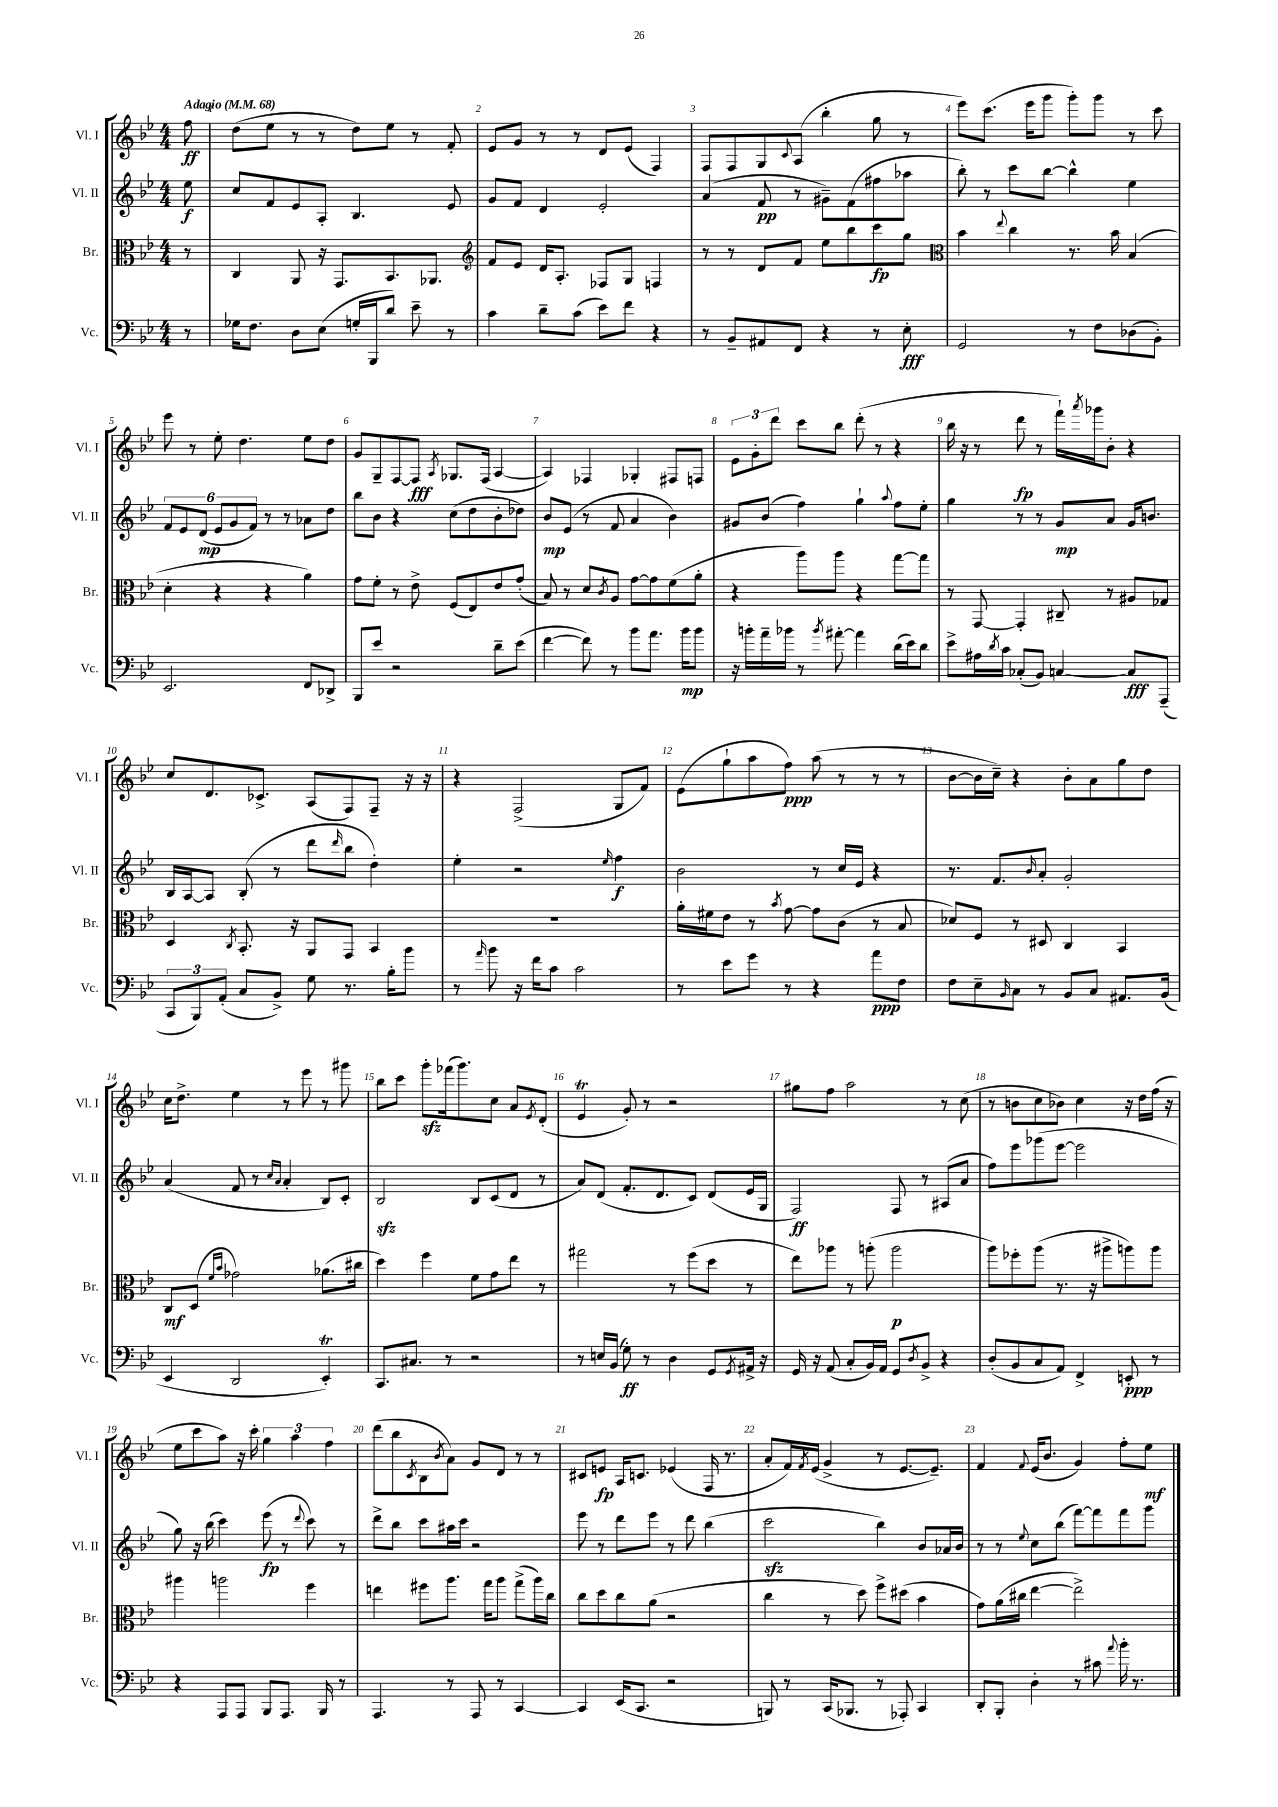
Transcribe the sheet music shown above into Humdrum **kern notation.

**kern	**dynam	**kern	**dynam	**kern	**dynam	**kern	**dynam
*part4	*part4	*part3	*part3	*part2	*part2	*part1	*part1
*staff4	*staff4	*staff3	*staff3	*staff2	*staff2	*staff1	*staff1
*I"Vc.	*	*I"Br.	*	*I"Vl. II	*	*I"Vl. I	*
*I'Vc.	*	*I'Br.	*	*I'Vl. II	*	*I'Vl. I	*
*clefF4	*	*clefC3	*	*clefG2	*	*clefG2	*
*k[b-e-]	*	*k[b-e-]	*	*k[b-e-]	*	*k[b-e-]	*
*M4/4	*	*M4/4	*	*M4/4	*	*M4/4	*
*MM68	*	*MM68	*	*MM68	*	*MM68	*
=	=	=	=	=	=	=	=
!	!	!	!	!	!	!LO:TX:a:B:t=Adagio	!
8r	.	8r	.	8ee-\	f	8ff\	ff
=1	=1	=1	=1	=1	=1	=1	=1
16G-X\KL	.	4C/	.	8cc/L	.	(8dd\L	.
8.F\J	.	.	.	.	.	.	.
.	.	.	.	8f/	.	8ee-\J	.
8D\L	.	8AA/	.	8e-/	.	8r	.
(8E-\J	.	16r	.	8A'/J	.	8r	.
.	.	8.GG/L	.	.	.	.	.
16Gn'/LL	.	.	.	4.B-/	.	8dd\L)	.
16BBB-/J	.	.	.	.	.	.	.
8d/J)	.	8.BB-/	.	.	.	8ee-\J	.
8e-~\	.	.	.	.	.	8r	.
.	.	8.AA-X/J	.	.	.	.	.
8r	.	.	.	8e-/	.	8f'/	.
=2	=2	=2	=2	=2	=2	=2	=2
*	*	*clefG2	*	*	*	*	*
4c\	.	8f/L	.	8g/L	.	8e-/L	.
.	.	8e-/J	.	8f/J	.	8g/J	.
8d~\L	.	16d/KL	.	4d/	.	8r	.
.	.	8.A'/J	.	.	.	.	.
(8c\J	.	.	.	.	.	8r	.
8e-\L)	.	8F-X/L	.	2e-'/	.	8d/L	.
8f\J	.	8G/J	.	.	.	(8e-/J	.
4r	.	4Fn/	.	.	.	4F/)	.
=3	=3	=3	=3	=3	=3	=3	=3
8r	.	8r	.	(4a/	.	8F/L	.
8BB-~/L	.	8r	.	.	.	8F/	.
8AA#X/	.	8d/L	.	8f/	pp	8G/	.
.	.	.	.	.	.	8qqc/	.
8FF/J	.	8f/J	.	8r	.	(8A/J	.
4r	.	8ee-\L	.	8g#X~\L)	.	4bb-'\	.
.	.	8bb-\	.	(8f\	.	.	.
8r	.	8ccc\	fp	8ff#X\	.	8gg\	.
8E-'\	fff	8gg\J	.	8aa-X\J	.	8r	.
=4	=4	=4	=4	=4	=4	=4	=4
*	*	*clefC3	*	*	*	*	*
2GG/	.	4b-\	.	8bb-'\)	.	8eee-\L)	.
.	.	.	.	8r	.	(8.ccc\J	.
.	.	8qqee-/	.	.	.	.	.
.	.	4cc\	.	8ccc\L	.	.	.
.	.	.	.	.	.	16eee-\KL	.
.	.	.	.	[8bb-\J	.	8ggg\J	.
8r	.	8.r	.	4bb-^^\]	.	8ggg'\L)	.
8F\L	.	.	.	.	.	8ggg\J	.
.	.	16b-\	.	.	.	.	.
(8D-X\	.	(4B-/	.	4ee-\	.	8r	.
8BB-'\J)	.	.	.	.	.	8ccc\	.
!!LO:LB:g=z
=5	=5	=5	=5	=5	=5	=5	=5
2.EE-/	.	4d'\	.	12f/L	.	8eee-\	.
.	.	.	.	12e-/	.	.	.
.	.	.	.	.	.	8r	.
.	.	.	.	(12d/J	mp	.	.
.	.	4r	.	12e-/L	.	8ee-'\	.
.	.	.	.	12g/	.	.	.
.	.	.	.	.	.	4.dd\	.
.	.	.	.	12f/J)	.	.	.
.	.	4r	.	8r	.	.	.
.	.	.	.	8r	.	.	.
8FF/L	.	4a\)	.	8a-X\L	.	8ee-\L	.
8DD-X^/J	.	.	.	8dd\J	.	8dd\J	.
=6	=6	=6	=6	=6	=6	=6	=6
8BBB-/L	.	8g\L	.	8bb-\L	.	8g/L	.
8e-/J	.	8f'\J	.	8b-\J	.	8G~/	.
2r	.	8r	.	4r	.	[8F/	.
.	.	8e-^\	.	.	.	8F/J]	fff
.	.	.	.	.	.	8qA/	.
.	.	(8F/L	.	(8cc\L	.	8.G-X/L	.
.	.	8E-/)	.	8dd\	.	.	.
.	.	.	.	.	.	(16F/Jk	.
8d~\L	.	8e-/	.	8b-'\	.	[4A/	.
(8e-\J	.	(8g'/J	.	8dd-X\J)	.	.	.
=7	=7	=7	=7	=7	=7	=7	=7
[4f\	.	8B-/)	.	8b-/L	mp	4A/])	.
.	.	8r	.	(8e-/J	.	.	.
8f\])	.	8d/L	.	8r	.	4F-X/	.
.	.	8qc/	.	.	.	.	.
8r	.	8A/J	.	8f/	.	.	.
8b-\L	.	[8g\L	.	4a/	.	4G-X'/	.
8.a\J	.	8g\]	.	.	.	.	.
.	.	(8f\	.	4b-\)	.	8F#X/L	.
16b-\KL	mp	.	.	.	.	.	.
8b-\J	.	8a'\J	.	.	.	8Fn/J	.
=8	=8	=8	=8	=8	=8	=8	=8
16r	.	4r	.	8g#X/L	.	12e-\L	.
16bn'\LL	.	.	.	.	.	.	.
.	.	.	.	.	.	12g'\	.
16a~\	.	.	.	(8b-/J	.	.	.
.	.	.	.	.	.	12ddd\J	.
16b-X\JJ	.	.	.	.	.	.	.
8r	.	8aa\L)	.	4ff\)	.	8ccc\L	.
8qb-/	.	.	.	.	.	.	.
[8a#X'\	.	8aa\J	.	.	.	8bb-\J	.
4a#\]	.	4r	.	4gg`\	.	(8ddd'\	.
.	.	.	.	.	.	8r	.
.	.	.	.	8qqaa/	.	.	.
(16d\LL	.	[8gg\L	.	8ff\L	.	4r	.
16e-\J)	.	.	.	.	.	.	.
8d\J	.	8gg\J]	.	8ee-'\J	.	.	.
=9	=9	=9	=9	=9	=9	=9	=9
8e-^\L	.	8r	.	4gg\	.	16bb-\	.
.	.	.	.	.	.	16r	.
16A#X\L	.	[8GG/	.	.	.	8r	.
8qd/	.	.	.	.	.	.	.
16c\JJ	.	.	.	.	.	.	.
(8C-X'/L	.	4GG'/]	.	8r	.	8ddd\	fp
8BB-/J)	.	.	.	8r	.	8r	.
[4Cn/	.	8C#X~/	.	8g/L	mp	16fff`\LL)	.
.	.	.	.	.	.	8qaaa/	.
.	.	.	.	.	.	16ggg-X\J	.
.	.	8r	.	8a/J	.	8b-'\J	.
8C/L]	fff	8A#X/L	.	16g/KL	.	4r	.
.	.	.	.	8.bn/J	.	.	.
(8AAA~/J	.	8G-X/J	.	.	.	.	.
!!LO:LB:g=z
=10	=10	=10	=10	=10	=10	=10	=10
12CC/L	.	4D/	.	16B-/LL	.	8cc/L	.
.	.	.	.	[16A/J	.	.	.
12BBB-/)	.	.	.	.	.	.	.
.	.	.	.	8A/J]	.	8.d/	.
(12AA'/J	.	.	.	.	.	.	.
.	.	8qC/	.	.	.	.	.
8C/L	.	8.BB-'/	.	(8B-'/	.	.	.
.	.	.	.	.	.	8.c-X^/J	.
8BB-^/J)	.	.	.	8r	.	.	.
.	.	16r	.	.	.	.	.
8G\	.	8AA/L	.	8ddd\L	.	(8A/L	.
.	.	.	.	16qqddd/	.	.	.
8.r	.	8GG/J	.	8bb-\J	.	8F/)	.
.	.	4BB-/	.	4dd'\)	.	8F~/J	.
16B-'\KL	.	.	.	.	.	.	.
8b-\J	.	.	.	.	.	16r	.
.	.	.	.	.	.	16r	.
=11	=11	=11	=11	=11	=11	=11	=11
8r	.	1r	.	4ee-'\	.	4r	.
16qqa/	.	.	.	.	.	.	.
8b-\	.	.	.	.	.	.	.
16r	.	.	.	2r	.	(2F^/	.
16f\KL	.	.	.	.	.	.	.
8c\J	.	.	.	.	.	.	.
2c\	.	.	.	.	.	.	.
.	.	.	.	16qqee-/	.	.	.
.	.	.	.	4ff\	f	8G/L	.
.	.	.	.	.	.	8f/J)	.
=12	=12	=12	=12	=12	=12	=12	=12
8r	.	16a'\LL	.	2b-\	.	(8e-\L	.
.	.	16f#X\J	.	.	.	.	.
8e-\L	.	8e-\J	.	.	.	8gg`\	.
8g\J	.	8r	.	.	.	8aa\	.
.	.	8qb-/	.	.	.	.	.
8r	.	[8g\	.	.	.	8ff\J)	ppp
4r	.	8g\L]	.	8r	.	(8aa\	.
.	.	(8c\J	.	16cc/LL	.	8r	.
.	.	.	.	16e-/JJ	.	.	.
8a\L	ppp	8r	.	4r	.	8r	.
8F\J	.	8B-/	.	.	.	8r	.
=13	=13	=13	=13	=13	=13	=13	=13
8F\L	.	8d-X/L)	.	8.r	.	[8b-\L	.
8E-~\	.	8F/J	.	.	.	16b-\L]	.
.	.	.	.	8.f/L	.	16cc~\JJ)	.
16qqBB-/	.	.	.	.	.	.	.
8C\J	.	8r	.	.	.	4r	.
.	.	.	.	16qqb-/	.	.	.
8r	.	8D#X/	.	8a'/J	.	.	.
8BB-/L	.	4C/	.	2g'/	.	8b-'\L	.
8C/J	.	.	.	.	.	8a\	.
8.AA#X/L	.	4BB-/	.	.	.	8gg\	.
.	.	.	.	.	.	8dd\J	.
(16BB-/Jk	.	.	.	.	.	.	.
!!LO:LB:g=z
=14	=14	=14	=14	=14	=14	=14	=14
4EE-/	.	8C/L	mf	(4a/	.	16cc\KL	.
.	.	.	.	.	.	8.dd^\J	.
.	.	(8D/J	.	.	.	.	.
.	.	16qqf/LL	.	.	.	.	.
.	.	16qqb-/JJ	.	.	.	.	.
2DD/	.	2g-X\)	.	8f/	.	4ee-\	.
.	.	.	.	8r	.	.	.
.	.	.	.	16qqcc/LL	.	.	.
.	.	.	.	16qqa/JJ	.	.	.
.	.	.	.	4a'/	.	8r	.
.	.	.	.	.	.	8eee-\	.
4EE-T'/)	.	(8.a-X\L	.	8B-/L)	.	8r	.
.	.	.	.	8c'/J	.	8ggg#X\	.
.	.	16cc#X\Jk	.	.	.	.	.
=15	=15	=15	=15	=15	=15	=15	=15
8.CC/L	.	4dd\)	.	2B-zz/	.	8bb-\L	.
.	.	.	.	.	.	8ccc\J	.
8.C#X/J	.	.	.	.	.	.	.
.	.	4ff\	.	.	.	8gggzz'\L	.
8r	.	.	.	.	.	(16fff-X\k	.
.	.	.	.	.	.	8.ggg\)	.
2r	.	8f\L	.	8B-/L	.	.	.
.	.	8g\	.	(8c/	.	8cc\J	.
.	.	8ee-\J	.	8d/J	.	8a/L	.
.	.	.	.	.	.	8qe-/	.
.	.	8r	.	8r	.	(8d'/J	.
=16	=16	=16	=16	=16	=16	=16	=16
8r	.	2gg#X\	.	8a/L)	.	4e-T/	.
16En/LL	.	.	.	(8d/J	.	.	.
(16BB-/JJ	.	.	.	.	.	.	.
8G'\)	ff	.	.	8.f'/L	.	8g'/)	.
8r	.	.	.	.	.	8r	.
.	.	.	.	8.d/	.	.	.
4D\	.	8r	.	.	.	2r	.
.	.	(8ff\L	.	8c/J)	.	.	.
8GG/L	.	8dd\J	.	(8d/L	.	.	.
8qGG/	.	.	.	.	.	.	.
16AA#X^/Jk	.	8r	.	16e-/L	.	.	.
16r	.	.	.	16G/JJ	.	.	.
=17	=17	=17	=17	=17	=17	=17	=17
16GG/	.	8ee-\L)	.	2F/)	ff	8gg#X\L	.
16r	.	.	.	.	.	.	.
(8AA/	.	8aa-X\J	.	.	.	8ff\J	.
8C'/L	.	8r	.	.	.	2aa\	.
16BB-/L)	.	(8aan'\	.	.	.	.	.
16AA/JJ	.	.	.	.	.	.	.
8GG/L	.	2aa\	p	8F/	.	.	.
8qD/	.	.	.	.	.	.	.
8BB-^/J	.	.	.	8r	.	.	.
4r	.	.	.	(8A#X/L	.	8r	.
.	.	.	.	8a/J	.	(8cc\	.
=18	=18	=18	=18	=18	=18	=18	=18
(8D'/L	.	8aa\L)	.	8ff\L)	.	8r	.
8BB-/	.	8ff-X'\	.	8eee-\	.	8bn\L	.
8C/	.	(8aa\J	.	(8ggg-X\	.	8cc\	.
8AA/J)	.	8.r	.	[8eee-\J	.	8b-X\J)	.
4FF^/	.	.	.	2eee-\]	.	4cc\	.
.	.	16r	.	.	.	.	.
.	.	8aa#X^\L	.	.	.	.	.
8EEn'/	ppp	8aan\)	.	.	.	16r	.
.	.	.	.	.	.	16dd\LL	.
8r	.	8aa\J	.	.	.	(16ff\JJ	.
.	.	.	.	.	.	16r	.
!!LO:LB:g=z
=19	=19	=19	=19	=19	=19	=19	=19
4r	.	4aa#X\	.	8gg\)	.	8ee-\L	.
.	.	.	.	16r	.	8ccc\	.
.	.	.	.	(16bb-\	.	.	.
8AAA/L	.	2aan\	.	4ccc\)	.	8aa\J)	.
8AAA/J	.	.	.	.	.	16r	.
.	.	.	.	.	.	16ccc'\	.
8BBB-/L	.	.	.	(8eee-\	fp	6gg\	.
8.AAA/J	.	.	.	8r	.	.	.
.	.	.	.	.	.	6aa\	.
.	.	.	.	8qqddd/	.	.	.
.	.	4ff\	.	8ccc\)	.	.	.
16BBB-/	.	.	.	.	.	.	.
.	.	.	.	.	.	6ff\	.
8r	.	.	.	8r	.	.	.
=20	=20	=20	=20	=20	=20	=20	=20
4.AAA/	.	4een\	.	8ddd^\L	.	(8ddd\L	.
.	.	.	.	8bb-\J	.	8bb-\	.
.	.	.	.	.	.	8qc/	.
.	.	8ff#X\L	.	8ccc\L	.	8B-\	.
.	.	.	.	.	.	8qb-/	.
8r	.	8.aa\J	.	16aa#X\L	.	8a\J)	.
.	.	.	.	16ccc\JJ	.	.	.
8AAA/	.	.	.	2r	.	8g/L	.
.	.	16gg\KL	.	.	.	.	.
8r	.	8aa\J	.	.	.	8d/J	.
[4CC/	.	(8gg^\L	.	.	.	8r	.
.	.	16aa\L)	.	.	.	8r	.
.	.	16cc\JJ	.	.	.	.	.
=21	=21	=21	=21	=21	=21	=21	=21
4CC/]	.	8cc\L	.	8eee-\	.	8c#X/L	.
.	.	8dd\	.	8r	.	8en/J	fp
(16EE-/KL	.	8cc\	.	8ddd\L	.	16A/KL	.
8.CC/J	.	.	.	.	.	8.cn/J	.
.	.	(8a\J	.	8eee-\J	.	.	.
2r	.	2r	.	8r	.	(4e-X/	.
.	.	.	.	8ddd\	.	.	.
.	.	.	.	(4bb-\	.	16F/	.
.	.	.	.	.	.	8.r	.
=22	=22	=22	=22	=22	=22	=22	=22
8BBBn/)	.	4cc\	.	2ccczz\	.	8a'/L	.
8r	.	.	.	.	.	16f/L)	.
.	.	.	.	.	.	8qf/	.
.	.	.	.	.	.	(16e-/JJ	.
(16CC/KL	.	8r	.	.	.	4g^/	.
8.BBB-X/J	.	.	.	.	.	.	.
.	.	8dd\)	.	.	.	.	.
8r	.	8ff^\L	.	4bb-\)	.	8r	.
8AAA-X'/)	.	(8dd#X\J	.	.	.	[8.e-/L	.
4CC/	.	4b-\	.	8b-/L	.	.	.
.	.	.	.	.	.	8.e-~/J])	.
.	.	.	.	16a-X/L	.	.	.
.	.	.	.	16b-/JJ	.	.	.
=23	=23	=23	=23	=23	=23	=23	=23
8DD'/L	.	8g\L)	.	8r	.	4f/	.
8BBB-'/J	.	(16a\L	.	8r	.	.	.
.	.	16cc#X\JJ	.	.	.	.	.
.	.	.	.	8qqee-/	.	8qqf/	.
4D'\	.	[4ee-\	.	8cc\L	.	(16e-/KL	.
.	.	.	.	.	.	8.b-/J	.
.	.	.	.	(8bb-\J	.	.	.
8r	.	2ee-^\])	.	[8fff\L)	.	4g/)	.
8c#X\	.	.	.	8fff\]	.	.	.
8qqa/	.	.	.	.	.	.	.
16b-'\	.	.	.	8fff\	.	8ff'\L	.
8.r	.	.	.	.	.	.	.
.	.	.	.	8ggg\J	.	8ee-\J	mf
==	==	==	==	==	==	==	==
*-	*-	*-	*-	*-	*-	*-	*-
